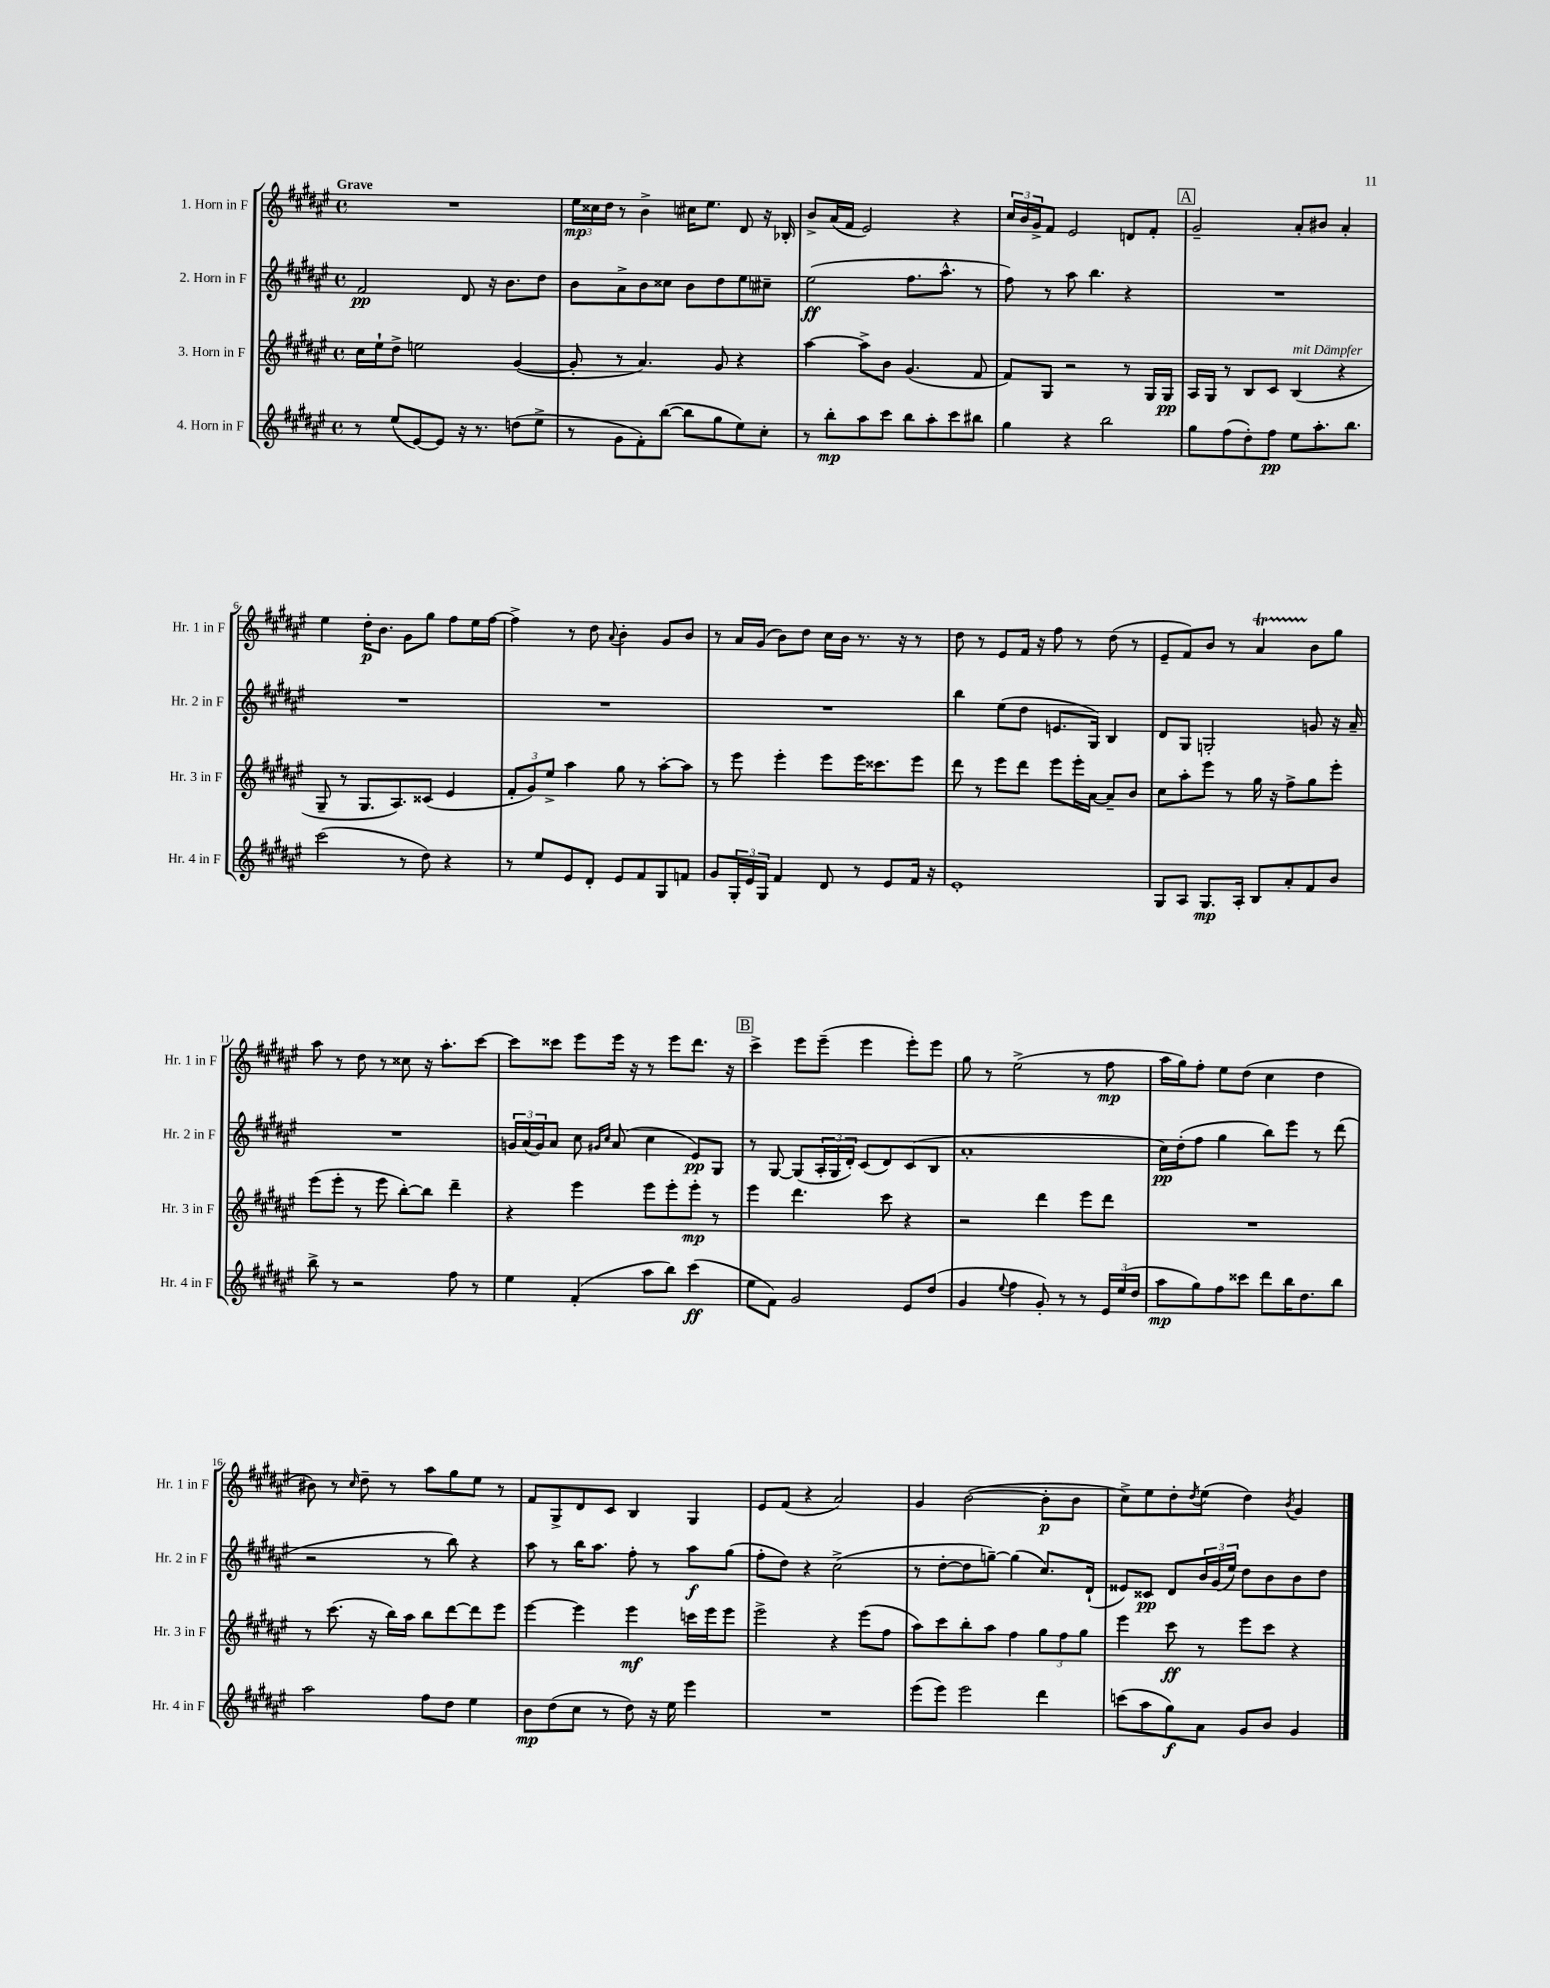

**kern	**dynam	**kern	**dynam	**kern	**dynam	**kern	**dynam
*part4	*part4	*part3	*part3	*part2	*part2	*part1	*part1
*staff4	*staff4	*staff3	*staff3	*staff2	*staff2	*staff1	*staff1
*I"4. Horn in F	*	*I"3. Horn in F	*	*I"2. Horn in F	*	*I"1. Horn in F	*
*I'Hr. 4 in F	*	*I'Hr. 3 in F	*	*I'Hr. 2 in F	*	*I'Hr. 1 in F	*
*clefG2	*	*clefG2	*	*clefG2	*	*clefG2	*
*k[f#c#g#d#a#e#]	*	*k[f#c#g#d#a#e#]	*	*k[f#c#g#d#a#e#]	*	*k[f#c#g#d#a#e#]	*
*M4/4	*	*M4/4	*	*M4/4	*	*M4/4	*
*met(c)	*	*met(c)	*	*met(c)	*	*met(c)	*
=1	=1	=1	=1	=1	=1	=1	=1
!	!	!	!	!	!	!LO:TX:a:B:t=Grave	!
8r	.	16cc#\LL	.	2f#/	pp	1r	.
.	.	16ee#`\J	.	.	.	.	.
(8ee#/L	.	8dd#^\J	.	.	.	.	.
[8e#/)	.	2een\	.	.	.	.	.
8e#/J]	.	.	.	.	.	.	.
16r	.	.	.	8d#/	.	.	.
8.r	.	.	.	.	.	.	.
.	.	.	.	16r	.	.	.
.	.	.	.	8.b\L	.	.	.
(8ddn\L	.	([4g#/	.	.	.	.	.
8ee#^\J	.	.	.	8dd#\J	.	.	.
=2	=2	=2	=2	=2	=2	=2	=2
8r	.	8g#'/]	.	8b\L	.	24ee#\LL	mp
.	.	.	.	.	.	24cc##X\	.
.	.	.	.	.	.	24dd#\JJ	.
8g#\L	.	8r	.	8a#^\	.	8r	.
8f#'\)	.	4.a#/)	.	8b\	.	4b^\	.
([8bb\J	.	.	.	8cc##X\J	.	.	.
8bb\L]	.	.	.	8b\L	.	16cc#X\KL	.
.	.	.	.	.	.	8.ee#\J	.
8gg#\	.	8g#/	.	8dd#\	.	.	.
8ee#\)	.	4r	.	8ee#\	.	8d#/	.
8cc#'\J	.	.	.	8cc#X~\J	.	16r	.
.	.	.	.	.	.	16B-X'/	.
=3	=3	=3	=3	=3	=3	=3	=3
8r	.	[4aa#\	.	(2ee#\	ff	8b^/L	.
8bb'\L	mp	.	.	.	.	(16a#/L	.
.	.	.	.	.	.	16f#/JJ	.
8aa#\	.	8aa#^\L]	.	.	.	2e#/)	.
8ccc#\J	.	8b\J	.	.	.	.	.
8bb\L	.	(4.g#/	.	8.ff#\L	.	.	.
8aa#'\	.	.	.	.	.	.	.
.	.	.	.	8.aa#^^\J	.	.	.
8ccc#\	.	.	.	.	.	4r	.
8bb#X\J	.	8f#/	.	8r	.	.	.
=4	=4	=4	=4	=4	=4	=4	=4
4gg#\	.	8f#/L)	.	8ff#\)	.	24cc#/LL	.
.	.	.	.	.	.	24b/	.
.	.	.	.	.	.	24g#^/J	.
.	.	8G#/J	.	8r	.	8f#/J	.
4r	.	2r	.	8aa#\	.	2e#/	.
.	.	.	.	4.bb\	.	.	.
2bb\	.	.	.	.	.	.	.
.	.	8r	.	4r	.	8dn/L	.
.	.	16G#/LL	.	.	.	8f#'/J	.
.	.	16G#/JJ	pp	.	.	.	.
!!LO:REH:place=s1:t=A
=5	=5	=5	=5	=5	=5	=5	=5
8gg#\L	.	16A#/LL	.	1r	.	2g#~/	.
.	.	16G#/JJ	.	.	.	.	.
(8ff#\	.	8r	.	.	.	.	.
8dd#'\)	.	8B/L	.	.	.	.	.
8ff#\J	pp	8c#/J	.	.	.	.	.
!	!	!LO:TX:a:i:t=mit Dämpfer	!	!	!	!	!
8ee#\L	.	(4B/	.	.	.	8a#'/L	.
8.aa#'\	.	.	.	.	.	8b#X/J	.
.	.	4r	.	.	.	4a#'/	.
8.bb\J	.	.	.	.	.	.	.
!!LO:LB:g=z
=6	=6	=6	=6	=6	=6	=6	=6
(2ccc#\	.	8G#~/	.	1r	.	4ee#\	.
.	.	8r	.	.	.	.	.
.	.	8.G#/L	.	.	.	16dd#'\KL	p
.	.	.	.	.	.	8.b\J	.
.	.	8.A#/)	.	.	.	.	.
8r	.	.	.	.	.	8g#\L	.
8dd#\)	.	(8c##X/J	.	.	.	8gg#\J	.
4r	.	4e#/	.	.	.	8ff#\L	.
.	.	.	.	.	.	16ee#\L	.
.	.	.	.	.	.	[16ff#\JJ	.
=7	=7	=7	=7	=7	=7	=7	=7
8r	.	12f#'/L	.	1r	.	4ff#^\]	.
.	.	12g#/)	.	.	.	.	.
8ee#/L	.	.	.	.	.	.	.
.	.	12ee#^/J	.	.	.	.	.
8e#/	.	4aa#\	.	.	.	8r	.
8d#'/J	.	.	.	.	.	8dd#\	.
.	.	.	.	.	.	8qqa#/	.
8e#/L	.	8gg#\	.	.	.	4b'\	.
8f#/	.	8r	.	.	.	.	.
8G#/	.	[8aa#'\L	.	.	.	8g#/L	.
8fn/J	.	8aa#\J]	.	.	.	8b/J	.
=8	=8	=8	=8	=8	=8	=8	=8
8g#/L	.	8r	.	1r	.	8r	.
24G#'/L	.	8eee#\	.	.	.	16a#/LL	.
24e#/	.	.	.	.	.	.	.
.	.	.	.	.	.	(16g#/JJ	.
24G#/JJ	.	.	.	.	.	.	.
4f#/	.	4eee#'\	.	.	.	8b\L)	.
.	.	.	.	.	.	8dd#\J	.
8d#/	.	8eee#\L	.	.	.	16cc#\LL	.
.	.	.	.	.	.	16b\JJ	.
8r	.	16eee#\K	.	.	.	8.r	.
.	.	8.ccc##X\	.	.	.	.	.
8e#/L	.	.	.	.	.	.	.
.	.	.	.	.	.	16r	.
16f#/Jk	.	8eee#\J	.	.	.	8r	.
16r	.	.	.	.	.	.	.
=9	=9	=9	=9	=9	=9	=9	=9
1e#'	.	8ddd#\	.	4bb\	.	8dd#\	.
.	.	8r	.	.	.	8r	.
.	.	8eee#\L	.	(8ee#\L	.	8e#/L	.
.	.	8ddd#\J	.	8dd#\J	.	16f#/Jk	.
.	.	.	.	.	.	16r	.
.	.	8eee#\L	.	8.en/L	.	8ff#\	.
.	.	16eee#'\L	.	.	.	8r	.
.	.	[16a#\JJ	.	16G#/Jk)	.	.	.
.	.	8a#~/L]	.	4B/	.	(8dd#\	.
.	.	8b/J	.	.	.	8r	.
=10	=10	=10	=10	=10	=10	=10	=10
8G#/L	.	8cc#\L	.	8d#/L	.	8e#~/L	.
8A#/J	.	8aa#'\	.	8G#/J	.	8f#/)	.
8.G#/L	mp	8eee#\J	.	2Gn'/	.	8b/J	.
.	.	8r	.	.	.	8r	.
16A#'/Jk	.	.	.	.	.	.	.
8B/L	.	16gg#\	.	.	.	4a#t/	.
.	.	16r	.	.	.	.	.
8a#'/	.	8ff#^\L	.	.	.	.	.
8f#/	.	8gg#\	.	8gn/	.	8b\L	.
8b/J	.	8eee#'\J	.	16r	.	8gg#\J	.
.	.	.	.	16a#~/	.	.	.
!!LO:LB:g=z
=11	=11	=11	=11	=11	=11	=11	=11
8bb^\	.	(8eee#\L	.	1r	.	8aa#\	.
8r	.	8eee#'\J	.	.	.	8r	.
2r	.	8r	.	.	.	8dd#\	.
.	.	8eee#\	.	.	.	8r	.
.	.	[8bb'\L)	.	.	.	8cc##X\	.
.	.	8bb\J]	.	.	.	16r	.
.	.	.	.	.	.	8.aa#'\L	.
8ff#\	.	4ddd#~\	.	.	.	.	.
8r	.	.	.	.	.	[8ccc#\J	.
=12	=12	=12	=12	=12	=12	=12	=12
4ee#\	.	4r	.	24gn/LL	.	8ccc#\L]	.
.	.	.	.	(24a#/	.	.	.
.	.	.	.	24g/J)	.	.	.
.	.	.	.	8a#/J	.	8ccc##X\J	.
(4f#'/	.	4eee#\	.	8cc#\	.	8eee#\L	.
.	.	.	.	16qqg#X/LL	.	.	.
.	.	.	.	16qqcc#/JJ	.	.	.
.	.	.	.	(8a#/	.	16eee#\Jk	.
.	.	.	.	.	.	16r	.
8aa#\L	.	8eee#\L	.	4cc#\	.	8r	.
8bb\J)	.	8eee#'\	.	.	.	8eee#\L	.
(4ccc#\	ff	8eee#'\J	mp	8e#/L)	pp	8.ddd#\J	.
.	.	8r	.	8G#/J	.	.	.
.	.	.	.	.	.	16r	.
!!LO:REH:place=s1:t=B
=13	=13	=13	=13	=13	=13	=13	=13
8ee#\L	.	4eee#\	.	8r	.	4ccc#^\	.
8f#\J)	.	.	.	[8G#/	.	.	.
2g#/	.	4.ddd#\	.	(8G#/L]	.	8eee#\L	.
.	.	.	.	24A#'/L	.	(8eee#~\J	.
.	.	.	.	24G#/	.	.	.
.	.	.	.	24d#'/JJ)	.	.	.
.	.	.	.	(8c#/L	.	4eee#\	.
.	.	8ccc#\	.	8d#/)	.	.	.
8e#/L	.	4r	.	(8c#/	.	8eee#'\L)	.
(8dd#/J	.	.	.	8B/J	.	8eee#\J	.
=14	=14	=14	=14	=14	=14	=14	=14
4g#/	.	2r	.	1a#'	.	8gg#\	.
.	.	.	.	.	.	8r	.
8qqee#/	.	.	.	.	.	.	.
4ff#\	.	.	.	.	.	(2ee#^\	.
8g#'/)	.	4ddd#\	.	.	.	.	.
8r	.	.	.	.	.	.	.
8r	.	8eee#\L	.	.	.	8r	.
24e#/LL	.	8ddd#\J	.	.	.	8ff#\	mp
(24ee#/	.	.	.	.	.	.	.
24dd#/JJ	.	.	.	.	.	.	.
=15	=15	=15	=15	=15	=15	=15	=15
8aa#\L	mp	1r	.	16cc#\LL)	pp	16aa#\LL	.
.	.	.	.	(16dd#'\J	.	16gg#\J)	.
8gg#\)	.	.	.	8ff#\J	.	8ff#'\J	.
8ff#\	.	.	.	4gg#\	.	8ee#\L	.
8ccc##X\J	.	.	.	.	.	(8dd#\J	.
8ddd#\L	.	.	.	8bb\L)	.	4cc#\	.
16bb\K	.	.	.	8eee#\J	.	.	.
8.dd#\	.	.	.	.	.	.	.
.	.	.	.	8r	.	4dd#\	.
8bb\J	.	.	.	(8ddd#\	.	.	.
!!LO:LB:g=z
=16	=16	=16	=16	=16	=16	=16	=16
2aa#\	.	8r	.	2r	.	8b#X\)	.
.	.	(8.ccc#\	.	.	.	8r	.
.	.	.	.	.	.	16qqcc#/	.
.	.	.	.	.	.	8dd#~\	.
.	.	16r	.	.	.	.	.
.	.	16bb\LL)	.	.	.	8r	.
.	.	16aa#\JJ	.	.	.	.	.
8ff#\L	.	8bb\L	.	8r	.	8aa#\L	.
8dd#\J	.	[8ddd#\	.	8bb\)	.	8gg#\	.
4ee#\	.	8ddd#\]	.	4r	.	8ee#\J	.
.	.	8eee#\J	.	.	.	8r	.
=17	=17	=17	=17	=17	=17	=17	=17
8b\L	mp	[4eee#\	.	8aa#\	.	8f#/L	.
(8dd#\	.	.	.	8r	.	8G#^/	.
8cc#\J	.	4eee#\]	.	16bb\KL	.	8d#/	.
.	.	.	.	8.aa#\J	.	.	.
8r	.	.	.	.	.	8c#/J	.
8dd#\)	.	4eee#\	mf	8ff#'\	.	4B/	.
16r	.	.	.	8r	.	.	.
16ee#\	.	.	.	.	.	.	.
4eee#\	.	16cccn\LL	.	8aa#\L	f	4G#/	.
.	.	16eee#\J	.	.	.	.	.
.	.	8eee#\J	.	(8gg#\J	.	.	.
=18	=18	=18	=18	=18	=18	=18	=18
1r	.	2eee#^\	.	8ff#'\L	.	8e#/L	.
.	.	.	.	8dd#\J)	.	(8f#/J	.
.	.	.	.	4r	.	4r	.
.	.	4r	.	(2cc#^\	.	2a#/)	.
.	.	(8eee#\L	.	.	.	.	.
.	.	8ff#\J	.	.	.	.	.
=19	=19	=19	=19	=19	=19	=19	=19
(8eee#\L	.	8aa#\L)	.	8r	.	4g#/	.
8eee#\J)	.	8ccc#\	.	[8dd#'\L	.	.	.
2eee#\	.	8bb'\	.	8dd#\]	.	([2b\	.
.	.	8aa#\J	.	[8ggn~\J)	.	.	.
.	.	4ff#\	.	(4gg\]	.	.	.
4ddd#\	.	12gg#\L	.	8.cc#/L)	.	8b'\L]	p
.	.	12ff#\	.	.	.	.	.
.	.	.	.	.	.	8b\J	.
.	.	12gg#\J	.	.	.	.	.
.	.	.	.	(16d#`/Jk	.	.	.
=20	=20	=20	=20	=20	=20	=20	=20
(8cccn\L	.	4eee#\	.	8e##X/L)	.	8cc#^\L)	.
8aa#\	.	.	.	8c##X/J	pp	8ee#\	.
8gg#\)	f	8ccc#\	ff	8d#/L	.	8dd#'\	.
.	.	.	.	.	.	8qdd#/	.
8a#\J	.	8r	.	24b/L	.	(8ee#\J	.
.	.	.	.	(24g#/	.	.	.
.	.	.	.	24ee#/JJ)	.	.	.
8g#/L	.	8eee#\L	.	8dd#\L	.	4dd#\)	.
8b/J	.	8ccc#\J	.	8b\	.	.	.
.	.	.	.	.	.	8qb/	.
4g#/	.	4r	.	8b\	.	4g#/	.
.	.	.	.	8dd#\J	.	.	.
==	==	==	==	==	==	==	==
*-	*-	*-	*-	*-	*-	*-	*-
